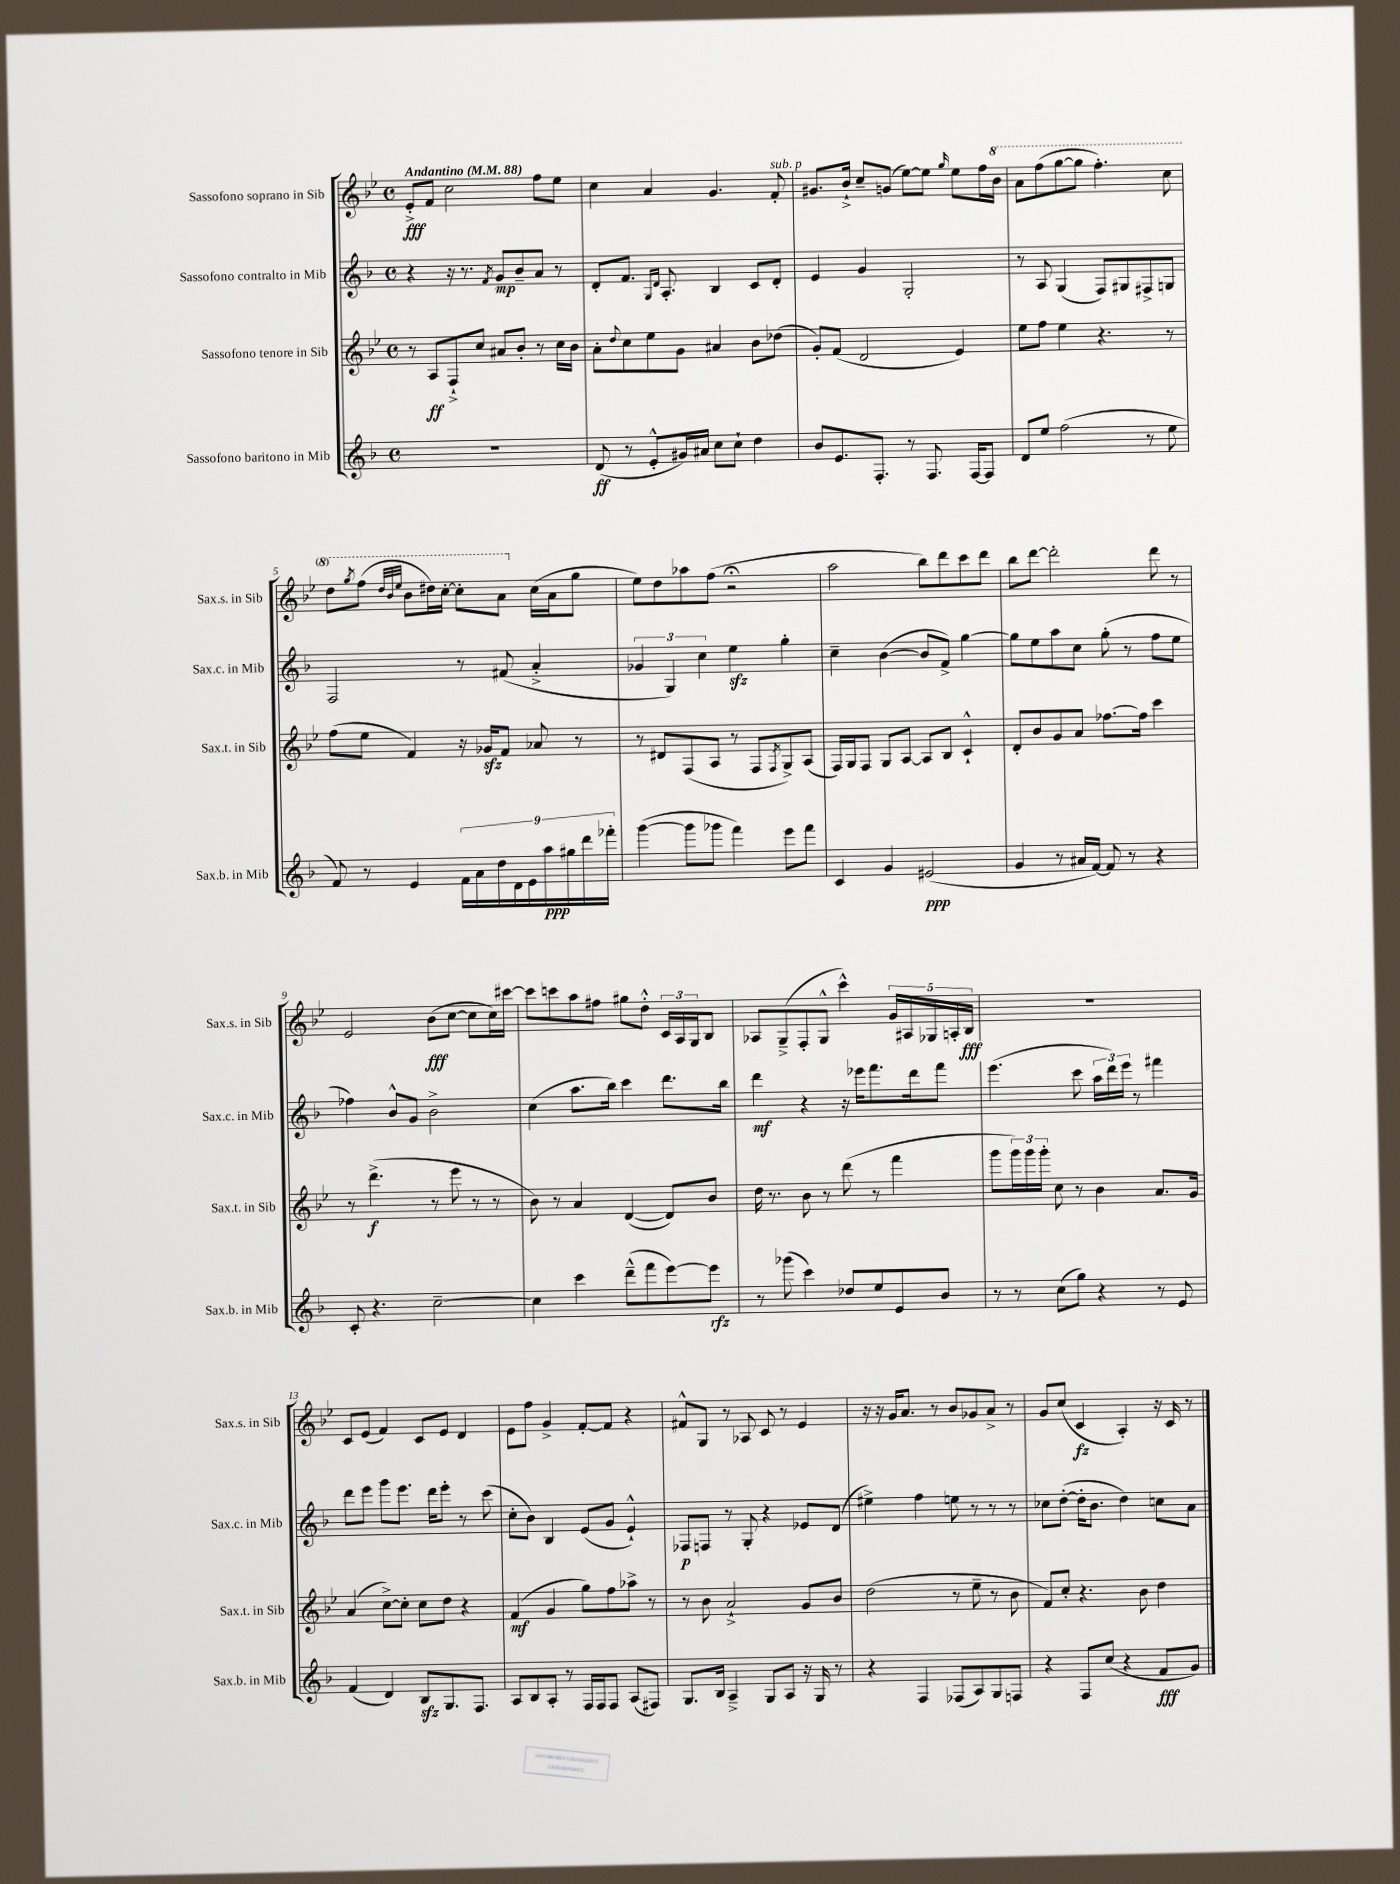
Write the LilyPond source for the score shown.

<<
\new StaffGroup <<
\new Staff = "s0" \with { instrumentName = "Sassofono soprano in Sib" shortInstrumentName = "Sax.s. in Sib" } {
    \clef treble \key bes \major \defaultTimeSignature \time 4/4 \tempo "Andantino" 4 = 88
    ees'8-.->\fff f'8 c''2 f''8 ees''8 |
    c''4 a'4 g'4. f'8-.^\markup { \italic "sub. p" } |
    gis'8. bes'16-!-> c''8-- g'8( ees''8~) ees''8 \grace { g''16 } ees''8 f''16 \ottava #1 bes''16 |
    a''8 f'''8( g'''8~ g'''8 f'''4.-.) c'''8 |
    d'''8 \acciaccatura { g'''8 } f'''8( \grace { d'''32 bes''32 ees'''32 } bes''8 dis'''16) c'''16~-. c'''8-. a''8 \ottava #0 c''16( a'16 g''8 |
    ees''8) d''8 aes''8 f''8( r2\fermata |
    a''2 bes''8) d'''8 c'''8 d'''8 |
    bes''8 d'''8~ d'''2-. d'''8 r8 |
    ees'2 bes'8\fff( c''8~ c''8 c''16) cis'''16~ |
    cis'''8 c'''8 a''8 fis''8 gis''8 d''8-.-^ \tuplet 3/2 { c'16 a16 g16 } bes8 |
    aes8 g8--->( f8-. g8-^ c'''4-^) \tuplet 5/4 { g'16 ais16 ges16 a16-. bes16\fff } |
    R1 |
    c'8 ees'8( f'4) c'8 ees'8 d'4 |
    ees'8 f''8 g'4-> f'8~-. f'8 r4 |
    fis'8-^ g8 r8 aes8 c'8 r8 ees'4 |
    r16 r16 g'16 a'8. r8 bes'8 ges'8 a'8-> r8 |
    g'8 c''8( c'4\fz a4-.) r16 c'16 r8 \bar "|." |
}
\new Staff = "s1" \with { instrumentName = "Sassofono contralto in Mib" shortInstrumentName = "Sax.c. in Mib" } {
    \clef treble \key f \major \defaultTimeSignature \time 4/4
    r4 r16 r8. \acciaccatura { f'8 } g'8\mp bes'8-- a'8 r8 |
    d'8-. f'8. \grace { g16 d'16 } a8.-. bes4 c'8 d'8-. |
    e'4 g'4 g2-. |
    r8 a8 g4( f8) gis8 fis8-> g8 |
    f2 r8 fis'8( a'4-.-> |
    \tuplet 3/2 { ges'4 g4) c''4 } e''4\sfz g''4-. |
    c''4-- bes'4~( bes'8 f'8->) g''4~ |
    g''8 e''8 a''8 c''8 g''8-.( r8 f''8 e''8 |
    fes''4) bes'8-^ g'8 bes'2-> |
    c''4( a''8. bes''16) c'''4 d'''8. bes''16 |
    d'''4\mf r4 r16 ees'''16 f'''8. d'''16 f'''8 |
    e'''4.( c'''8 \tuplet 3/2 { a''16 d'''16) e'''16 } r8 fis'''4 |
    d'''8 e'''8 g'''8 e'''8. d'''16 e'''8-. r8 c'''8( |
    c''8-. bes'8) bes4 e'8( g'8 e'4-!-^) |
    fes8\p f8 r8 g8-. r4 ees'8 d'8( |
    eis''4->) f''4 e''8 r8 r8 r8 |
    ces''8 d''8~-.( d''16-. bes'8. d''4) c''8 a'8 \bar "|." |
}
\new Staff = "s2" \with { instrumentName = "Sassofono tenore in Sib" shortInstrumentName = "Sax.t. in Sib" } {
    \clef treble \key bes \major \defaultTimeSignature \time 4/4
    r8 a8\ff f8-!-> c''8 ais'8 bes'8-. r8 c''16 bes'16 |
    a'8-. \appoggiatura { d''8 } c''8 ees''8 g'8 ais'4 bes'8 des''8( |
    g'8-.) f'8( d'2 ees'4) |
    ees''8 f''8 ees''4 r4. r8 |
    f''8( ees''8 f'4) r16 ges'16\sfz f'8 aes'8 r8 |
    r8 dis'8 f8( a8 r8 f8 \acciaccatura { f8 } g8->) a8( |
    f16) g16 f8 g8 a8~ a8 bes8 c'4-!-^ |
    d'8-. bes'8 g'8 a'8 fes''8.~ fes''16 c'''4 |
    r8 d'''4.->\f( r8 ees'''8 r8 r8 |
    bes'8) r8 a'4 d'4~( d'8) bes'8 |
    d''16 r8. bes'8 r8 d'''8( r8 f'''4 |
    g'''8 \tuplet 3/2 { g'''16) g'''16 g'''16-. } c''8 r8 bes'4 a'8. g'16 |
    a'4( c''8~->) c''8-. c''8 d''8 r4 |
    f'4\mf( g'4 g''8) f''8 aes''8-> r8 |
    r8 bes'8 a'2-!-> g'8 bes'8 |
    d''2( r8 ees''8-- r8 bes'8 |
    f'8) c''8-. r4. bes'8 d''4 \bar "|." |
}
\new Staff = "s3" \with { instrumentName = "Sassofono baritono in Mib" shortInstrumentName = "Sax.b. in Mib" } {
    \clef treble \key f \major \defaultTimeSignature \time 4/4
    R1 |
    d'8\ff( r8 e'8-.-^ gis'16) ais'16 c''8 c''8-! d''4 |
    bes'8 e'8. f8.-. r8 f8. f16~ f8 |
    d'8 e''8 f''2( r8 e''8 |
    f'8) r8 e'4 \tuplet 9/8 { f'16 a'16 d''16 d'16 e'16 a''16\ppp gis''16 d'''16 fes'''16-. } |
    g'''4~( g'''8 ges'''8 f'''4) e'''8 f'''8 |
    c'4 g'4 eis'2\ppp( |
    g'4 r8 ais'16 f'16~) f'8 r8 r4 |
    c'8-. r4. c''2~-- |
    c''4 c'''4 d'''8---^( f'''8 e'''8~) e'''8\rfz |
    r8 ges'''8( c'''4) des''8 e''8 e'8 bes'8 |
    r8 r8 c''8( g''8) r4 r8 e'8 |
    f'4( d'4) bes8\sfz g8. f8. |
    a8 bes8 a8-. r8 f16 f16 f8 a8( fis8) |
    g8. bes16 a4---> g8 a8 r16 g16 r8 |
    r4 f4 fes8( a8) g8 f8 |
    r4 f8 c''8( r4 f'8\fff g'8) \bar "|." |
}
>>
>>
